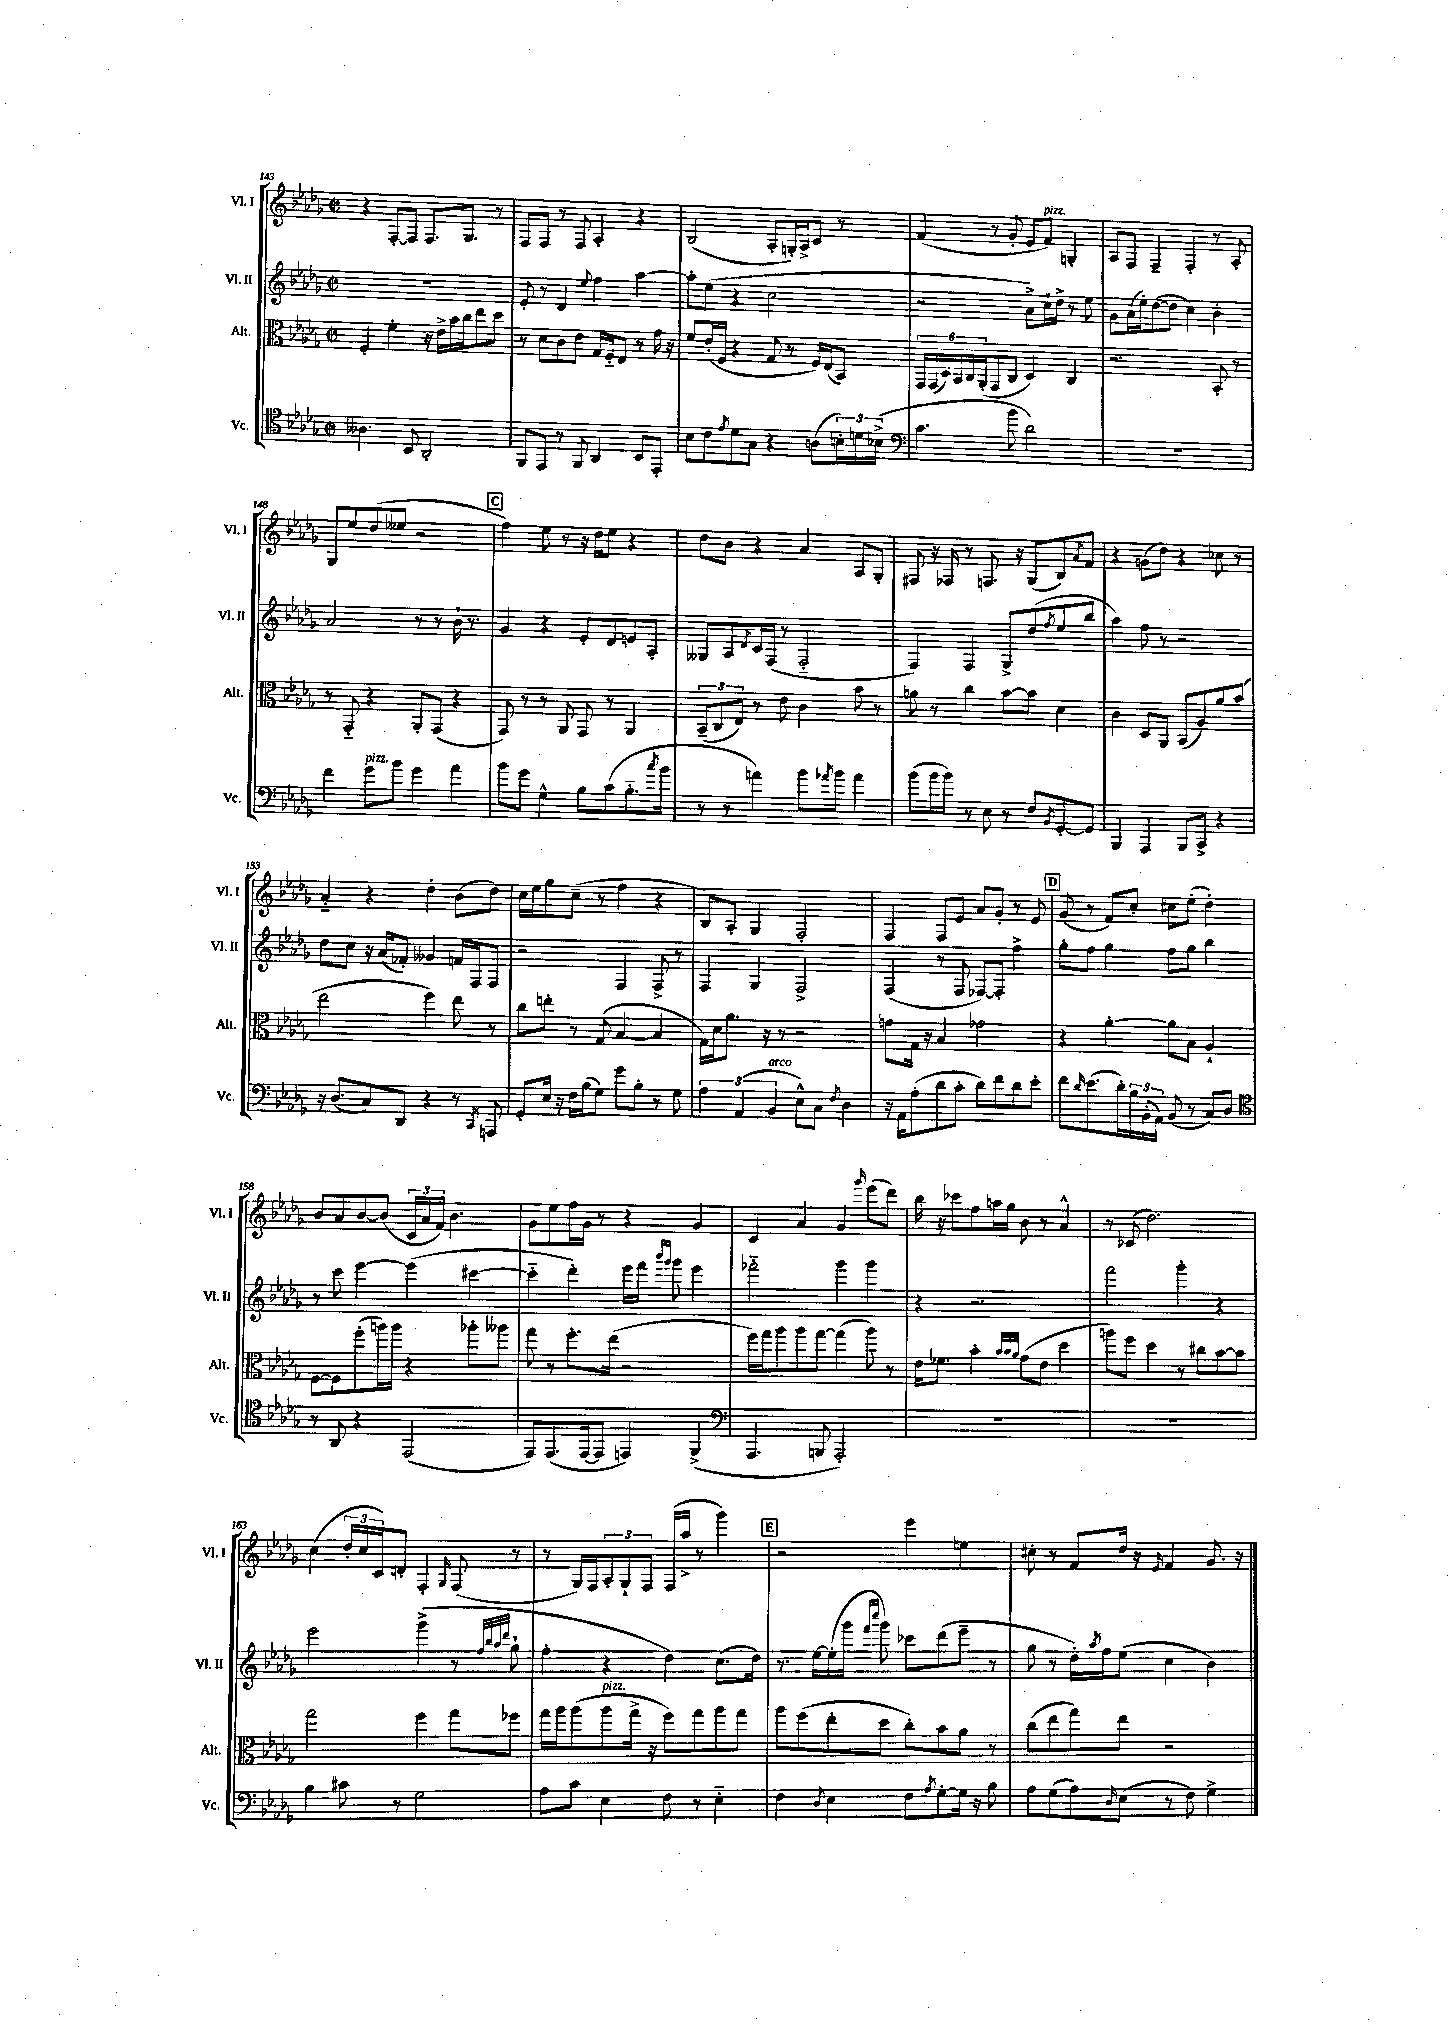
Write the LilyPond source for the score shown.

<<
\new StaffGroup <<
\new Staff = "s0" \with { instrumentName = "Vl. I" shortInstrumentName = "Vl. I" } {
    \clef treble \key des \major \defaultTimeSignature \time 2/2
    r4 f8~-. f8 f8. ges8. r8 |
    f8 f8 r8 f8 aes4-. r4 |
    bes2( aes8-. g16-.) aes16-> c'8 r8 |
    f'4( r8 ges'8-. ees'8 f'8^\markup { \italic "pizz." }) g4-. |
    aes8 f8 f4-- f4-. r8 aes8-. |
    ges8 ees''8 des''8( eeses''8 r2 |
    \mark \markup { \box "C" } f''4) ees''8 r8 r16 des''16 ees''8 r4 |
    des''8 bes'8 r4 aes'4 aes8 ges8-. |
    fis8 r16 fes16 r8 f8. r16 ges8( bes8) \acciaccatura { aes'8 } f'8 |
    r4 g'8( des''8) r4 ces''8 r8 |
    aes'4-_ r4 des''4-. bes'8( des''8) |
    c''16 ees''16 ges''8 c''8--( r8 f''4 r4 |
    bes8) aes8-. ges4 f2-. |
    f4 f8 ees'8 aes'8 ges'8-. r8 ees'8 |
    \mark \markup { \box "D" } ges'8( r8 f'8) c''8-. cis''8 ees''8-.( des''4-.) |
    bes'8 aes'8 bes'8~ bes'8( \tuplet 3/2 { c'16 aes'16 f'16) } bes'4. |
    ges'8 ees''8 f''16 ges'16 r8 r4 ges'4 |
    c'4 aes'4 ges'4 \grace { ges'''16 } ees'''8( des'''8) |
    bes''16 r16 ces'''8 f''8 a''16 ges''16 bes'8 r8 aes'4-^ |
    r8 ces'8( des''2.) |
    c''4( \tuplet 3/2 { des''16-. c''16 c'16) } d'8-. f4-. \grace { ges16 } f8( r8 |
    r8 ges16) f16 \tuplet 3/2 { aes8-. ges8-! f8 } f16( aes''16-> r8 ges'''4) |
    \mark \markup { \box "E" } r2 ees'''4 e''4 |
    cis''8-. r8 f'8 des''16 r16 \grace { ees'16 } f'4 ges'8. r16 \bar "|." |
}
\new Staff = "s1" \with { instrumentName = "Vl. II" shortInstrumentName = "Vl. II" } {
    \clef treble \key des \major \defaultTimeSignature \time 2/2
    R1 |
    ees'8-. r8 des'4 \appoggiatura { ees''8 } f''4 aes''4~ |
    aes''8-. ees''8( r4 c''2 |
    r2 aes'8->) c''16-! des''16-> r8 ees''8 |
    ges'8 aes'16( ees''16-.) des''8~( des''8 c''4) bes'4-. |
    aes'2 r8 r8 bes'16-! r8. |
    \mark \markup { \box "C" } ges'4 r4 ees'8-. des'8 e'8 aes8-. |
    geses8 aes8 \acciaccatura { des'8 } c'16 f16( r8 f2-_ |
    f4) f4 ges8-> des''8( \acciaccatura { f''8 } ees''8 bes''8 |
    aes''4) f''8 r8 r2 |
    des''8 c''8 r16 aes'16( fes'8-.) geses'4 f'16 f16 f8 |
    r2 f4 f8-> r8 |
    f4 ges4 f2-> |
    f4( r8 f8 fes8~) fes8-. f''4-> |
    \mark \markup { \box "D" } ges''8-. f''8 ges''4 f''8 ges''8 bes''4 |
    r8 c'''8 ees'''4~ ees'''4( cis'''4~ |
    cis'''4-_ des'''4-.) ees'''16 f'''16 \grace { bes'''16 ges'''16 } ges'''8 ees'''4 |
    fes'''2-_ ges'''4 ges'''4 |
    r4 r2. |
    f'''2 ges'''4-. r4 |
    ees'''2 ges'''4->( r8 \grace { f''32 bes''32 aes''32 des'''32 } ges''8-! |
    f''4-. r4 des''4) c''8.( des''16) |
    \mark \markup { \box "E" } r8. ees''16~ ees''16-.( ges'''16 \grace { f'''16 c''''16 } ges'''8) ces'''8 des'''8( ees'''8-- r8 |
    ges''8 r8 des''16-.) \acciaccatura { aes''8 } f''16 ees''8( c''4 bes'4) \bar "|." |
}
\new Staff = "s2" \with { instrumentName = "Alt." shortInstrumentName = "Alt." } {
    \clef alto \key des \major \defaultTimeSignature \time 2/2
    f4-. f'4-. r16 ees'16-> bes'16 c''16 ees''8 des''8 |
    r8 des'8 c'8 ees'8 ges16 f16-_ ees8 r8 ges'16 r16 |
    f'8 ees'16-.( f16 r4 ges8 r8 f16) ees16( bes,8) |
    \tuplet 6/4 { ges,16 ges,16( des16) bes,16 c16 aes,16-.( } ges,8 c8 des4) c4 |
    r2. bes,8-. r8 |
    r8 ges,8-_ r4 aes,8-. ges,8( r4 |
    \mark \markup { \box "C" } ges,8) r8 r8 aes,8 ges,8 r8 aes,4 |
    \tuplet 3/2 { bes,8--( c8 ees8) } r8 ees'8 c'4 bes'8 r8 |
    a'8 r8 c''4 bes'8~ bes'8 des'4 |
    c'4 des8 aes,8 bes,8( aes8) aes'8 bes'8( |
    ees''2 f''4) ees''8 r8 |
    c''8 e''8-. r8 ges8( bes4~ bes4 |
    ges16) des'16 aes'8. r16 r8 r2 |
    g'8 ges16 r16 bes4 ges'2 |
    \mark \markup { \box "D" } r4 aes'4~-. aes'8 bes8 aes4-! |
    f8~ f8 f''8-.( a''16) a''16 r4 aes''8-. aeses''8 |
    ges''8 r8 f''8.-. ees''16( r2 |
    f''16) ges''16 aes''8 aes''8 ges''8~ ges''4( aes''8) r8 |
    ees'16 fes'8. bes'4-. \grace { bes'32 bes'32 aes'32 } ges'8( ees'8 des''4 |
    a''8) f''8 des''4 r8 cis''8 bes'8~ bes'8 |
    ges''2 f''4 ges''8 fes''8 |
    ges''16 aes''16 aes''8( aes''8^\markup { \italic "pizz." } ges''16-> r16 f''8) ges''8 aes''8 ges''8 |
    \mark \markup { \box "E" } aes''8 f''8( ees''8-. des''8 c''8-.) bes'8 aes'8 r8 |
    c''8( ees''8 ges''8) ees''8 r2 \bar "|." |
}
\new Staff = "s3" \with { instrumentName = "Vc." shortInstrumentName = "Vc." } {
    \clef tenor \key des \major \defaultTimeSignature \time 2/2
    aeses4. bes,8 aes,2-. |
    f,8 ees,8 r8 f,8 aes,4 bes,8 ees,8-. |
    bes8 c'8 \acciaccatura { ees'8 } des'8 ges8 r4 a8( \tuplet 3/2 { b16-.) d'16 bes16->( } |
    \clef bass c'4. bes'8 des'2) |
    R1 |
    f'4 ges'8^\markup { \italic "pizz." } bes'8 ges'4 aes'4 |
    \mark \markup { \box "C" } bes'8 ges'8 ges4-^ bes8 c'8( bes8.-_ \acciaccatura { c''8 } bes'16 |
    r8 r8 a'4) bes'8 \acciaccatura { aes'8 } bes'8 aes'4 |
    bes'8( bes'16 bes'16) r8 ees8 r8 f8 \acciaccatura { bes,8 } ges,8~-. ges,8 |
    bes,,4 aes,,4 bes,,8 c,8-> r4 |
    r16 des8.( c8) des,8 r4 r8 \acciaccatura { c,8 } a,,8 |
    ges,8-. ees16 r16 f16 bes16( ges8) ges'8 bes8-. r8 ges8 |
    \tuplet 3/2 { aes4 aes,4( bes,4^\markup { \italic "arco" } } ees8-^) c8 \acciaccatura { f8 } des4 |
    r16 aes,16 aes8-.( des'8 c'8-. des'8) f'8 des'8 ees'8-. |
    \mark \markup { \box "D" } f'8 \grace { des'16 } ees'8.( des'16-.) \tuplet 3/2 { bes16 bes,16-.( aes,16) } bes,8( r8 c8) des8 |
    \clef tenor r8 aes,8 r4 ees,2( |
    ees,8) ees,8.( ees,16~ ees,8 e,4) f,4->( |
    \clef bass aes,,4. b,,8 aes,,2-.) |
    R1 |
    R1 |
    bes4 cis'8 r8 ges2 |
    aes8 c'8 ees4 f8 r8 ees4-_ |
    \mark \markup { \box "E" } f4 \acciaccatura { des8 } ees4 f8 \acciaccatura { aes8 } ges8~-. ges16 r16 bes8 |
    aes8 ges8( aes8) \grace { des16 } ees8( r8 f8) ges4-> \bar "|." |
}
>>
>>
\layout { \context { \Score currentBarNumber = #143 } }
